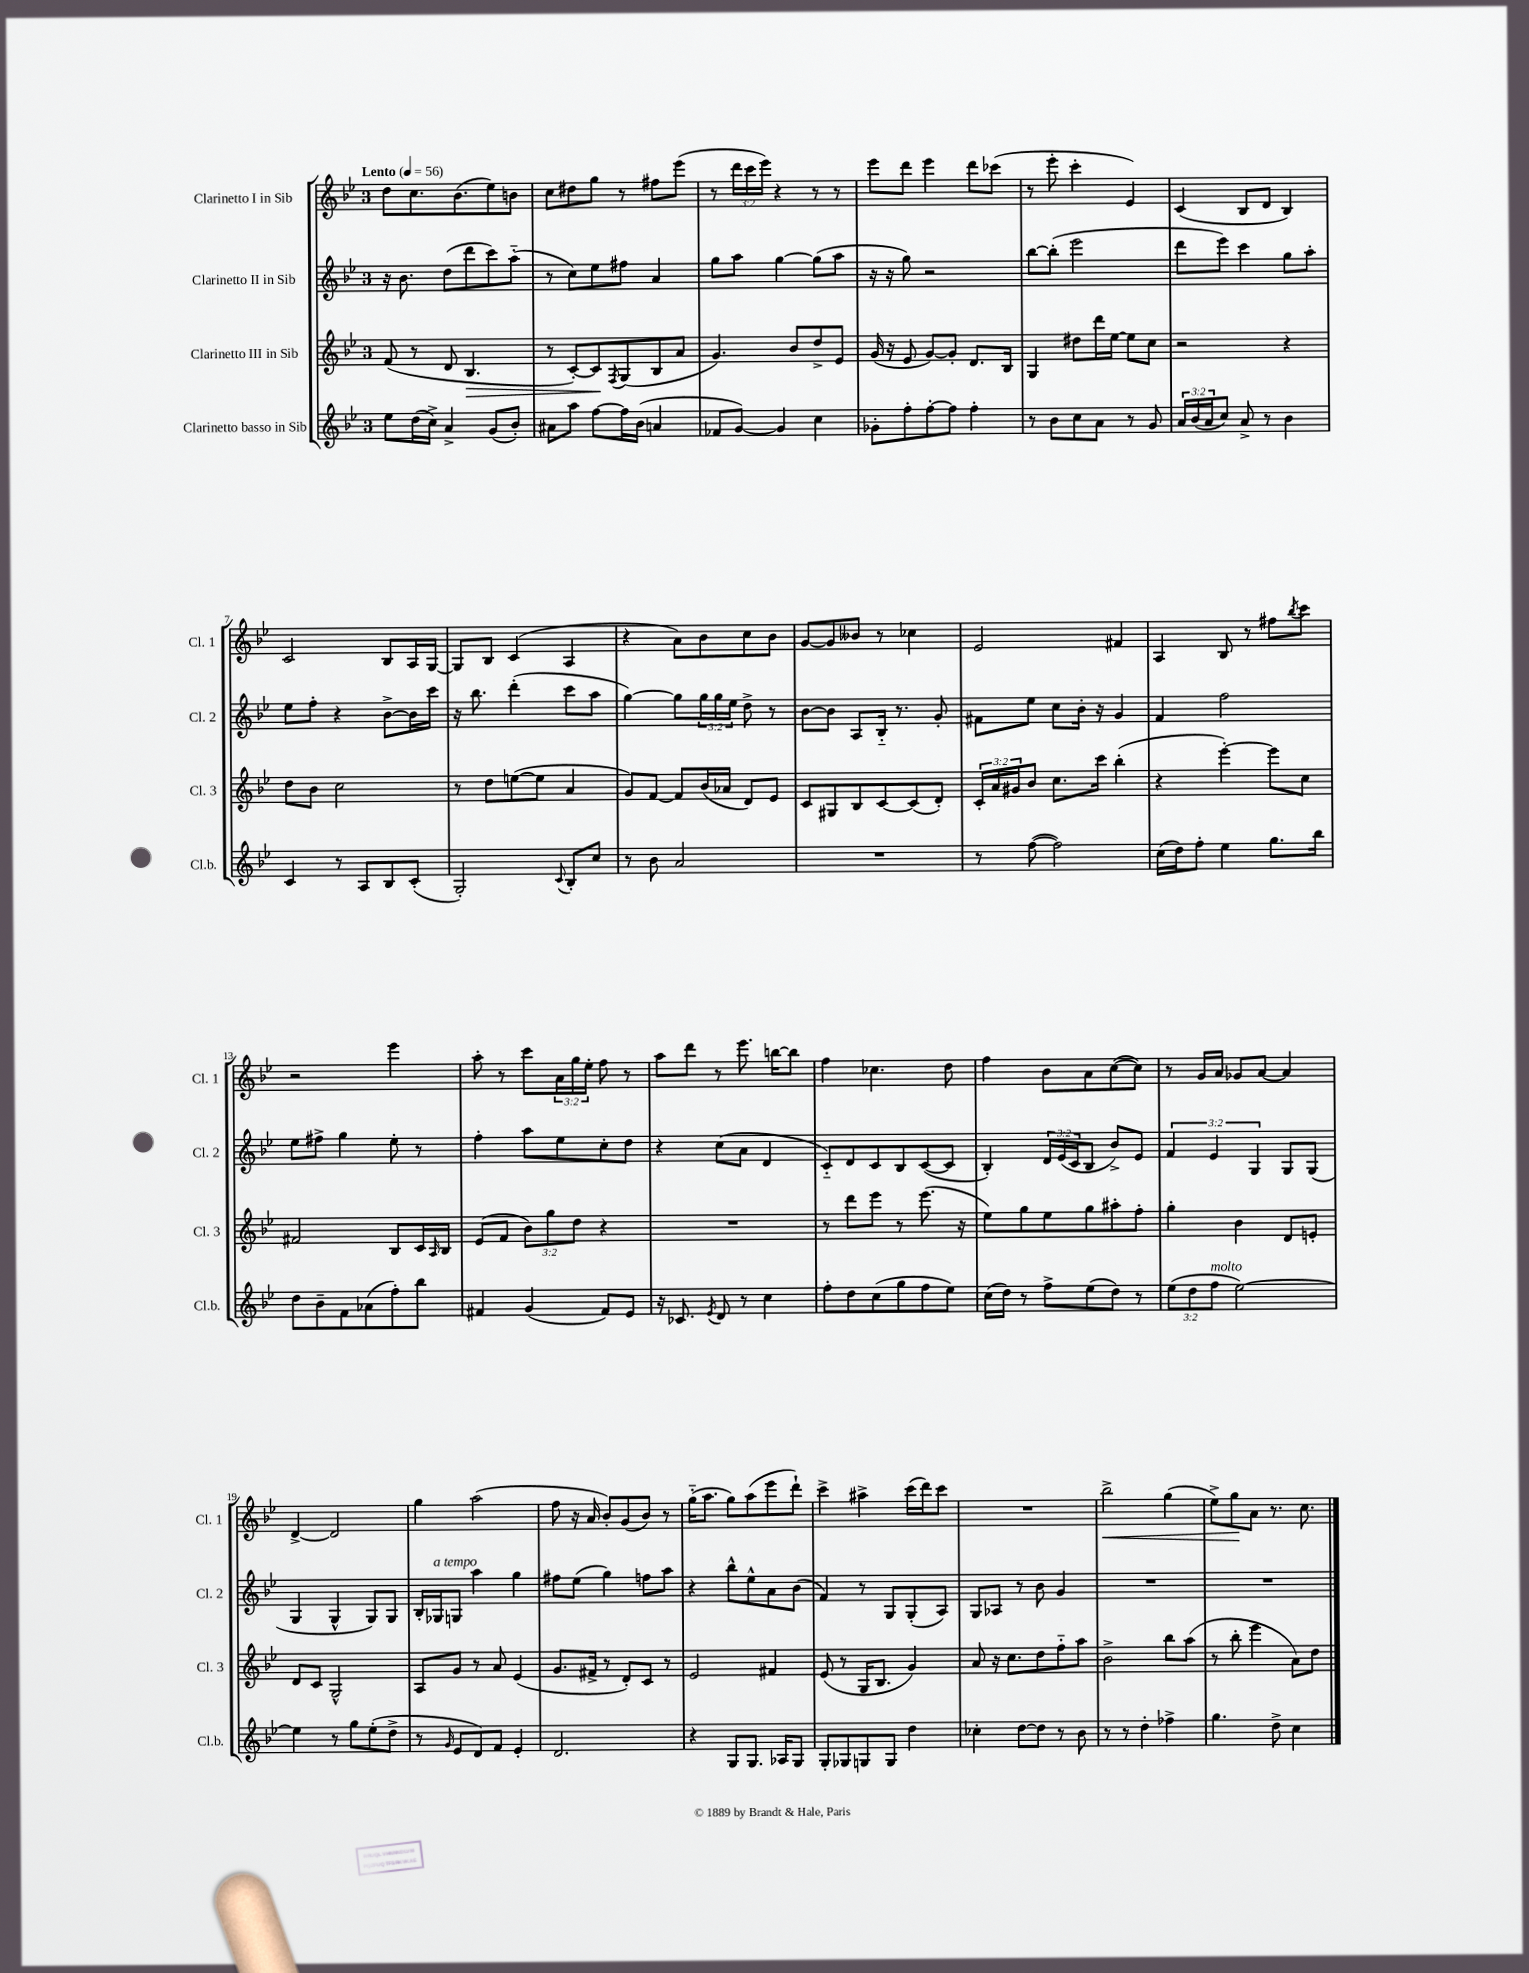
<<
\new StaffGroup <<
\new Staff = "s0" \with { instrumentName = "Clarinetto I in Sib" shortInstrumentName = "Cl. 1" } {
    \clef treble \key bes \major \once \override Staff.TimeSignature.style = #'single-digit \time 3/4 \override Staff.TupletNumber.text = #tuplet-number::calc-fraction-text \tempo "Lento" 4 = 56
    d''8 c''8. bes'8.( ees''8) b'8 |
    c''8 dis''8 g''8 r8 fis''8 ees'''8( |
    r8 \tuplet 3/2 { d'''16 c'''16 ees'''16) } r4 r8 r8 |
    ees'''8 d'''8 ees'''4 d'''8 ces'''8( |
    r8 ees'''8-. c'''4-. ees'4) |
    c'4( bes8 d'8 bes4) |
    c'2 bes8 a16 g16~ |
    g8 bes8 c'4( a4 |
    r4 a'8) bes'8 c''8 bes'8 |
    g'8~ g'8 beses'8 r8 ces''4 |
    ees'2 fis'4 |
    a4 bes8 r8 fis''8 \acciaccatura { bes''8 } c'''8 |
    r2 ees'''4 |
    a''8-. r8 c'''8 \tuplet 3/2 { a'16 g''16 ees''16-. } f''8 r8 |
    a''8 d'''8 r8 ees'''8. b''16~ b''8 |
    f''4 ces''4. d''8 |
    f''4 bes'8 a'8 c''8~( c''8) |
    r8 g'16 a'16 ges'8 a'8~ a'4 |
    d'4~-> d'2 |
    g''4 a''2( |
    f''8 r16 a'16 bes'8-.) g'8( bes'8) r8 |
    g''16-_( a''8. g''8) a''8( ees'''8 d'''8-!) |
    c'''4-> ais''4-> c'''16( d'''16) c'''8 |
    R2. |
    bes''2->\< g''4( |
    ees''8->) g''8\! a'8 r8. c''8. \bar "|." |
}
\new Staff = "s1" \with { instrumentName = "Clarinetto II in Sib" shortInstrumentName = "Cl. 2" } {
    \clef treble \key bes \major \once \override Staff.TimeSignature.style = #'single-digit \time 3/4 \override Staff.TupletNumber.text = #tuplet-number::calc-fraction-text
    r16 bes'8. d''8( d'''8 c'''8) a''8-_( |
    r8 c''8) ees''8 fis''8 a'4 |
    g''8 a''8 g''4~ g''8( a''8 |
    r16 r16 g''8) r2 |
    bes''8~ bes''8-.( ees'''2 |
    d'''8 ees'''8) c'''4 g''8 a''8-. |
    ees''8 f''8-. r4 bes'8~-> bes'16 c'''16 |
    r16 bes''8. d'''4-.( c'''8 a''8 |
    g''4~) g''8 \tuplet 3/2 { g''16 g''16 ees''16 } d''8-> r8 |
    bes'8~ bes'8 a8 bes16-_ r8. g'8-. |
    fis'8 ees''8 c''8 bes'16-. r16 g'4 |
    f'4 f''2 |
    ees''8 fis''8-> g''4 ees''8-. r8 |
    f''4-. a''8 ees''8 c''8-. d''8 |
    r4 c''8( a'8 d'4 |
    c'8-_) d'8 c'8 bes8 c'8~( c'8 |
    bes4-.) \tuplet 3/2 { d'16 ees'16( c'16 } bes8 bes'8->) ees'8 |
    \tuplet 3/2 { f'4 ees'4 g4 } g8 g8( |
    g4 g4-^ g8) g8 |
    bes16-. ges16^\markup { \italic "a tempo" } g8 a''4 g''4 |
    fis''8 ees''8( g''4) f''8 a''8 |
    r4 bes''8-^ ees''8-^ a'8 bes'8( |
    f'4) r8 g8 g8-.( a8) |
    g8 aes8 r8 bes'8 g'4 |
    R2. |
    R2. \bar "|." |
}
\new Staff = "s2" \with { instrumentName = "Clarinetto III in Sib" shortInstrumentName = "Cl. 3" } {
    \clef treble \key bes \major \once \override Staff.TimeSignature.style = #'single-digit \time 3/4 \override Staff.TupletNumber.text = #tuplet-number::calc-fraction-text
    f'8( r8 d'8 bes4.\> |
    r8 c'8~-.) c'8\! \acciaccatura { f8 } g8( bes8 a'8 |
    g'4.) bes'8 d''8-> ees'8 |
    g'16( r16 ees'8 g'8~) g'8-. d'8. bes16 |
    g4 dis''8 d'''16 ees''16~ ees''8 c''8 |
    r2 r4 |
    d''8 bes'8 c''2 |
    r8 d''8 e''8~( e''8 a'4 |
    g'8) f'8~ f'8 bes'16( aes'16 d'8) ees'8 |
    c'8 gis8 bes8 c'8~ c'8( d'8-.) |
    \tuplet 3/2 { c'16-. a'16 gis'16 } bes'8 c''8. c'''16 bes''4-.( |
    r4 ees'''4~-.) ees'''8 c''8 |
    fis'2 bes8 c'16 \grace { a16 } bes16 |
    ees'8( f'8 \tuplet 3/2 { bes'8) g''8 d''8 } r4 |
    R2. |
    r8 d'''8 ees'''8 r8 ees'''8.( r16 |
    ees''8) g''8 ees''8 g''8 ais''8-. f''8-. |
    g''4-. bes'4 d'8 e'8-. |
    d'8 c'8 g2-^ |
    a8 g'8 r8 a'8 ees'4( |
    g'8. fis'16-> r8 d'8-.) c'8 r8 |
    ees'2 fis'4 |
    ees'8( r8 g16 bes8. g'4) |
    a'8 r16 c''8. d''8 f''8-_ a''8 |
    bes'2-> bes''8 a''8( |
    r8 bes''8-. ees'''4 a'8) d''8 \bar "|." |
}
\new Staff = "s3" \with { instrumentName = "Clarinetto basso in Sib" shortInstrumentName = "Cl.b." } {
    \clef treble \key bes \major \once \override Staff.TimeSignature.style = #'single-digit \time 3/4 \override Staff.TupletNumber.text = #tuplet-number::calc-fraction-text
    ees''8 d''16( c''16->) a'4-> g'8( bes'8-.) |
    ais'8 a''8 f''8~ f''16 bes'16( a'4 |
    fes'8 g'8~) g'4 c''4 |
    ges'8-. f''8-. f''8~-. f''8 f''4-. |
    r8 bes'8 c''8 a'8 r8 g'8 |
    \tuplet 3/2 { a'16 bes'16( a'16 } c''8) a'8-> r8 bes'4 |
    c'4 r8 a8 bes8 c'8-.( |
    g2-.) \appoggiatura { c'8 } bes8-. c''8 |
    r8 bes'8 a'2 |
    R2. |
    r8 f''8~( f''2) |
    c''16( d''16) f''8-. ees''4 g''8. bes''16 |
    d''8 bes'8-- f'8 aes'8( f''8-.) bes''8 |
    fis'4 g'4( fis'8) ees'8 |
    r16 ces'8. \acciaccatura { ees'8 } d'8 r8 c''4 |
    f''8-. d''8 c''8( g''8 f''8 ees''8) |
    c''16( d''16) r8 f''8-> ees''8( d''8) r8 |
    \tuplet 3/2 { ees''8( d''8 f''8^\markup { \italic "molto" } } ees''2~) |
    ees''4 r8 g''8 ees''8-.( d''8-> |
    r8 \grace { g'16 } ees'8 d'8) f'8 ees'4-. |
    d'2. |
    r4 g8 g8. aes16 g8 |
    g8-. ges8 g8 g8 d''4 |
    ces''4-. d''8~ d''8 r8 bes'8 |
    r8 r8 d''4-. fes''4-> |
    g''4. d''8-> c''4 \bar "|." |
}
>>
>>
